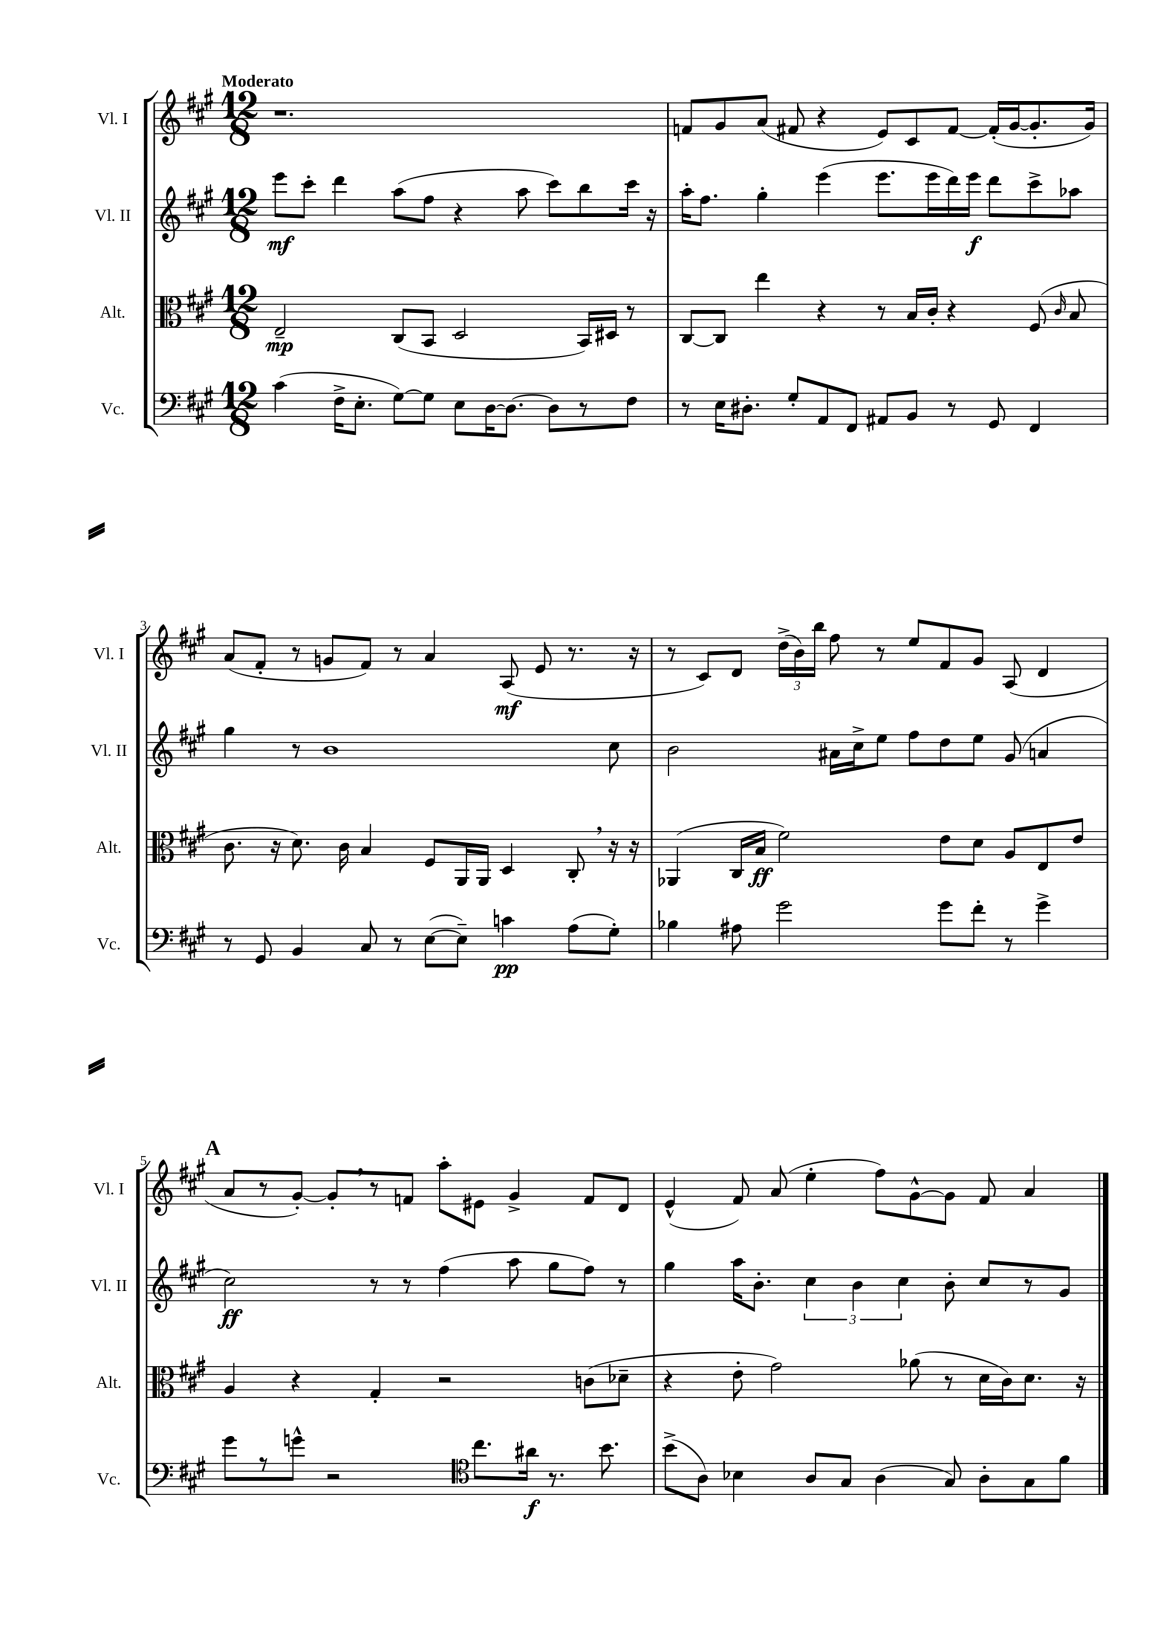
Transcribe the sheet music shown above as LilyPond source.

<<
\new StaffGroup <<
\new Staff = "s0" \with { instrumentName = "Vl. I" shortInstrumentName = "Vl. I" } {
    \clef treble \key a \major \numericTimeSignature \time 12/8 \tempo "Moderato"
    \autoBeamOff r1. |
    f'8[ gis'8 a'8]( fis'8 r4 e'8[) cis'8 fis'8]~ fis'16[-.( gis'16~ gis'8.-. gis'16]) |
    a'8[( fis'8]-. r8 g'8[ fis'8]) r8 a'4 a8\mf( e'8 r8. r16 |
    r8 cis'8[) d'8] \tuplet 3/2 { d''16[->( b'16) b''16] } fis''8 r8 e''8[ fis'8 gis'8] a8( d'4 |
    \mark \markup { \bold "A" } a'8[ r8 gis'8]~-.) gis'8[-. \breathe r8 f'8] a''8[-. eis'8] gis'4-> f'8[ d'8] |
    e'4-^( fis'8) a'8( e''4-. fis''8[) gis'8~-^ gis'8] fis'8 a'4 \bar "|." |
}
\new Staff = "s1" \with { instrumentName = "Vl. II" shortInstrumentName = "Vl. II" } {
    \clef treble \key a \major \numericTimeSignature \time 12/8
    \autoBeamOff e'''8[\mf cis'''8]-. d'''4 a''8[( fis''8] r4 a''8 cis'''8[) b''8 cis'''16] r16 |
    a''16[-. fis''8.] gis''4-. e'''4( e'''8.[ e'''16 d'''16) e'''16]\f d'''8[ cis'''8-> aes''8] |
    gis''4 r8 b'1 cis''8 |
    b'2 ais'16[ cis''16-> e''8] fis''8[ d''8 e''8] gis'8( a'4 |
    \mark \markup { \bold "A" } cis''2\ff) r8 r8 fis''4( a''8 gis''8[ fis''8]) r8 |
    gis''4 a''16[ b'8.]-. \tuplet 3/2 { cis''4 b'4 cis''4 } b'8-. cis''8[ r8 gis'8] \bar "|." |
}
\new Staff = "s2" \with { instrumentName = "Alt." shortInstrumentName = "Alt." } {
    \clef alto \key a \major \numericTimeSignature \time 12/8
    \autoBeamOff e2--\mp cis8[( b,8] d2 b,16[) dis16] r8 |
    cis8[~ cis8] e''4 r4 r8 b16[ cis'16]-. r4 fis8( \grace { cis'16 } b8 |
    cis'8. r16 d'8.) cis'16 b4 fis8[ a,16 a,16] d4 cis8-. \breathe r16 r16 |
    aes,4( cis16[ b16]\ff fis'2) e'8[ d'8] a8[ e8 e'8] |
    \mark \markup { \bold "A" } a4 r4 gis4-. r2 c'8[( des'8]-- |
    r4 e'8-. gis'2) aes'8( r8 d'16[ cis'16) d'8.] r16 \bar "|." |
}
\new Staff = "s3" \with { instrumentName = "Vc." shortInstrumentName = "Vc." } {
    \clef bass \key a \major \numericTimeSignature \time 12/8
    \autoBeamOff cis'4( fis16[-> e8.]-. gis8[~) gis8] e8[ d16~ d8.]~ d8[ r8 fis8] |
    r8 e16[ dis8.]-. gis8[-. a,8 fis,8] ais,8[ b,8] r8 gis,8 fis,4 |
    r8 gis,8 b,4 cis8 r8 e8[~( e8]--) c'4\pp a8[( gis8]-.) |
    bes4 ais8 gis'2 gis'8[ fis'8]-. r8 gis'4-> |
    \mark \markup { \bold "A" } gis'8[ r8 g'8]-^ r2 \clef tenor cis''8.[ ais'16]\f r8. b'8. |
    b'8[->( a8]) bes4 a8[ gis8] a4( gis8) a8[-. gis8 fis'8] \bar "|." |
}
>>
>>
